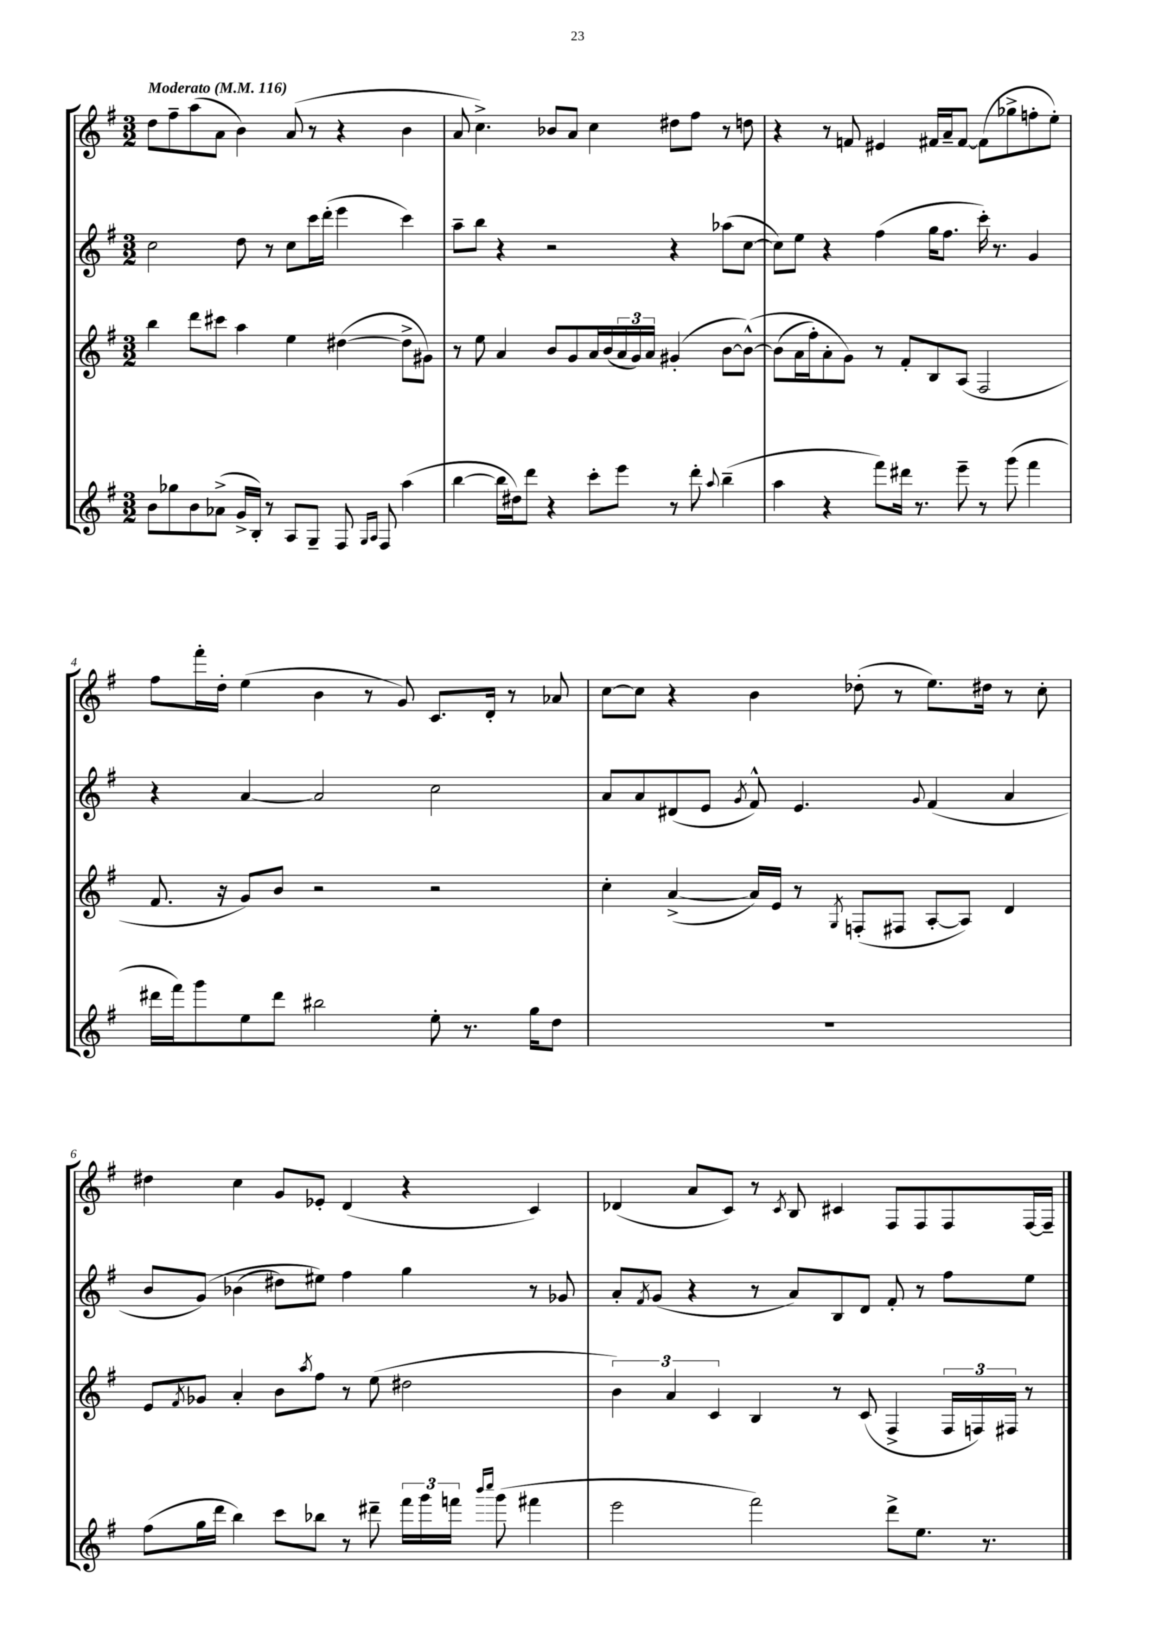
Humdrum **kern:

**kern	**kern	**kern	**kern
*part4	*part3	*part2	*part1
*staff4	*staff3	*staff2	*staff1
*clefG2	*clefG2	*clefG2	*clefG2
*k[f#]	*k[f#]	*k[f#]	*k[f#]
*M3/2	*M3/2	*M3/2	*M3/2
*MM116	*MM116	*MM116	*MM116
=1	=1	=1	=1
!	!	!	!LO:TX:a:B:t=Moderato
8b\L	4bb\	2cc\	8dd\L
8gg-X\	.	.	8ff#~\
8b\	8ddd\L	.	(8aa\
(8a-X^\J	8ccc#X\J	.	8a\J
16g^/LL	4aa\	8dd\	4b\)
16B'/JJ)	.	.	.
8r	.	8r	.
8A/L	4ee\	8cc\L	(8a/
8G~/J	.	16ccc\L	8r
.	.	(16ddd'\JJ	.
8F#/	([4dd#X\	4eee\	4r
16qqG/LL	.	.	.
16qqA/JJ	.	.	.
8F#/	.	.	.
(4aa\	8dd#^\L]	4ccc\)	4b\
.	8g#X\J)	.	.
=2	=2	=2	=2
[4bb\	8r	8aa~\L	8a/
.	8ee\	8bb\J	4.cc^\)
16bb\LL]	4a/	4r	.
16dd#X\J)	.	.	.
8ddd\J	.	.	.
4r	8b/L	2r	8b-X/L
.	8g/	.	8a/J
8ccc'\L	16a/L	.	4cc\
.	(16b/	.	.
8eee\J	24a/	.	.
.	24g/)	.	.
.	24a/JJ	.	.
8r	(4g#X'/	4r	8dd#X\L
8ddd'\	.	.	8ff#\J
8qqaa/	.	.	.
(4bb~\	[8b\L	(8aa-X\L	8r
.	(8b^^\J_)	[8cc\J	8ddn\
=3	=3	=3	=3
4aa\	(8b\L]	8cc\L])	4r
.	16a\L	8ee\J	.
.	16ff#'\J)	.	.
4r	8a'\	4r	8r
.	8g\J)	.	8fn/
8fff#\L)	8r	(4ff#\	4e#X/
16ddd#X\Jk	8f#'/L	.	.
8.r	.	.	.
.	8B/	16gg\KL	16f#X/LL
.	.	8.ff#\J	16a~/J
8eee~\	(8A/J	.	[8f#/J
8r	2F#/	16ccc'\)	(8f#\L]
.	.	8.r	.
(8ggg\	.	.	8gg-X^\
4fff#\	.	4g/	8ffn'\
.	.	.	8ee'\J)
!!LO:LB:g=z
=4	=4	=4	=4
16ddd#X\LL	8.f#/	4r	8ff#\L
16fff#\J)	.	.	.
8ggg\	.	.	16fff#'\L
.	16r	.	16dd'\JJ
8ee\	8g/L)	[4a/	(4ee\
8ddd#\J	8b/J	.	.
2bb#X\	2r	2a/]	4b\
.	.	.	8r
.	.	.	8g/)
8ee'\	2r	2cc\	8.c/L
8.r	.	.	.
.	.	.	16d'/Jk
.	.	.	8r
16gg\KL	.	.	.
8dd\J	.	.	8a-X/
=5	=5	=5	=5
1.r	4cc'\	8a/L	[8cc\L
.	.	8a/	8cc\J]
.	([4a^/	(8d#X/	4r
.	.	8e/J	.
.	.	8qg/	.
.	16a/LL])	8f#^^/)	4b\
.	16e/JJ	.	.
.	8r	4.e/	.
.	8qG/	.	.
.	(8Fn'/L	.	(8dd-X'\
.	8F#X/J	.	8r
.	.	8qqg/	.
.	[8A'/L	(4f#/	8.ee\L)
.	8A/J])	.	.
.	.	.	16dd#X\Jk
.	4d/	4a/	8r
.	.	.	8cc'\
!!LO:LB:g=z
=6	=6	=6	=6
(8ff#\L	8e/L	8b/L	4dd#X\
.	8qf#/	.	.
16gg\L	8g-X/J	(8g/J)	.
16ddd\JJ	.	.	.
4bb\)	4a'/	(4b-X\	4cc\
8ccc\L	8b\L	8dd#X\L)	8g/L
.	8qaa/	.	.
8bb-X\J	8ff#\J	8ee#X\J)	8e-X'/J
8r	8r	4ff#\	(4d/
8ddd#X~\	(8ee\	.	.
24fff#\LL	2dd#X\	4gg\	4r
24ggg\	.	.	.
24fffn\JJ	.	.	.
16qqbbb/LL	.	.	.
16qqcccc/JJ	.	.	.
(8ggg\	.	.	.
4fff#X\	.	8r	4c/)
.	.	8g-X/	.
=7	=7	=7	=7
2eee\	6b\)	8a'/L	(4d-X/
.	.	8qf#/	.
.	.	(8g/J	.
.	6a/	.	.
.	.	4r	8a/L
.	6c/	.	.
.	.	.	8c/J)
2fff#\)	4B/	8r	8r
.	.	.	8qc/
.	.	8a/L)	8B/
.	8r	8B/	4c#X/
.	(8c/	8d/J	.
8ddd^\L	4F#^/	8f#'/	8F#/L
8.ee\J	.	8r	8F#/
.	24F#/LL	8ff#\L	8F#/
.	24Fn/)	.	.
8.r	.	.	.
.	24F#X/JJ	.	.
.	8r	8ee\J	[16F#/L
.	.	.	16F#~/JJ]
==	==	==	==
*-	*-	*-	*-
